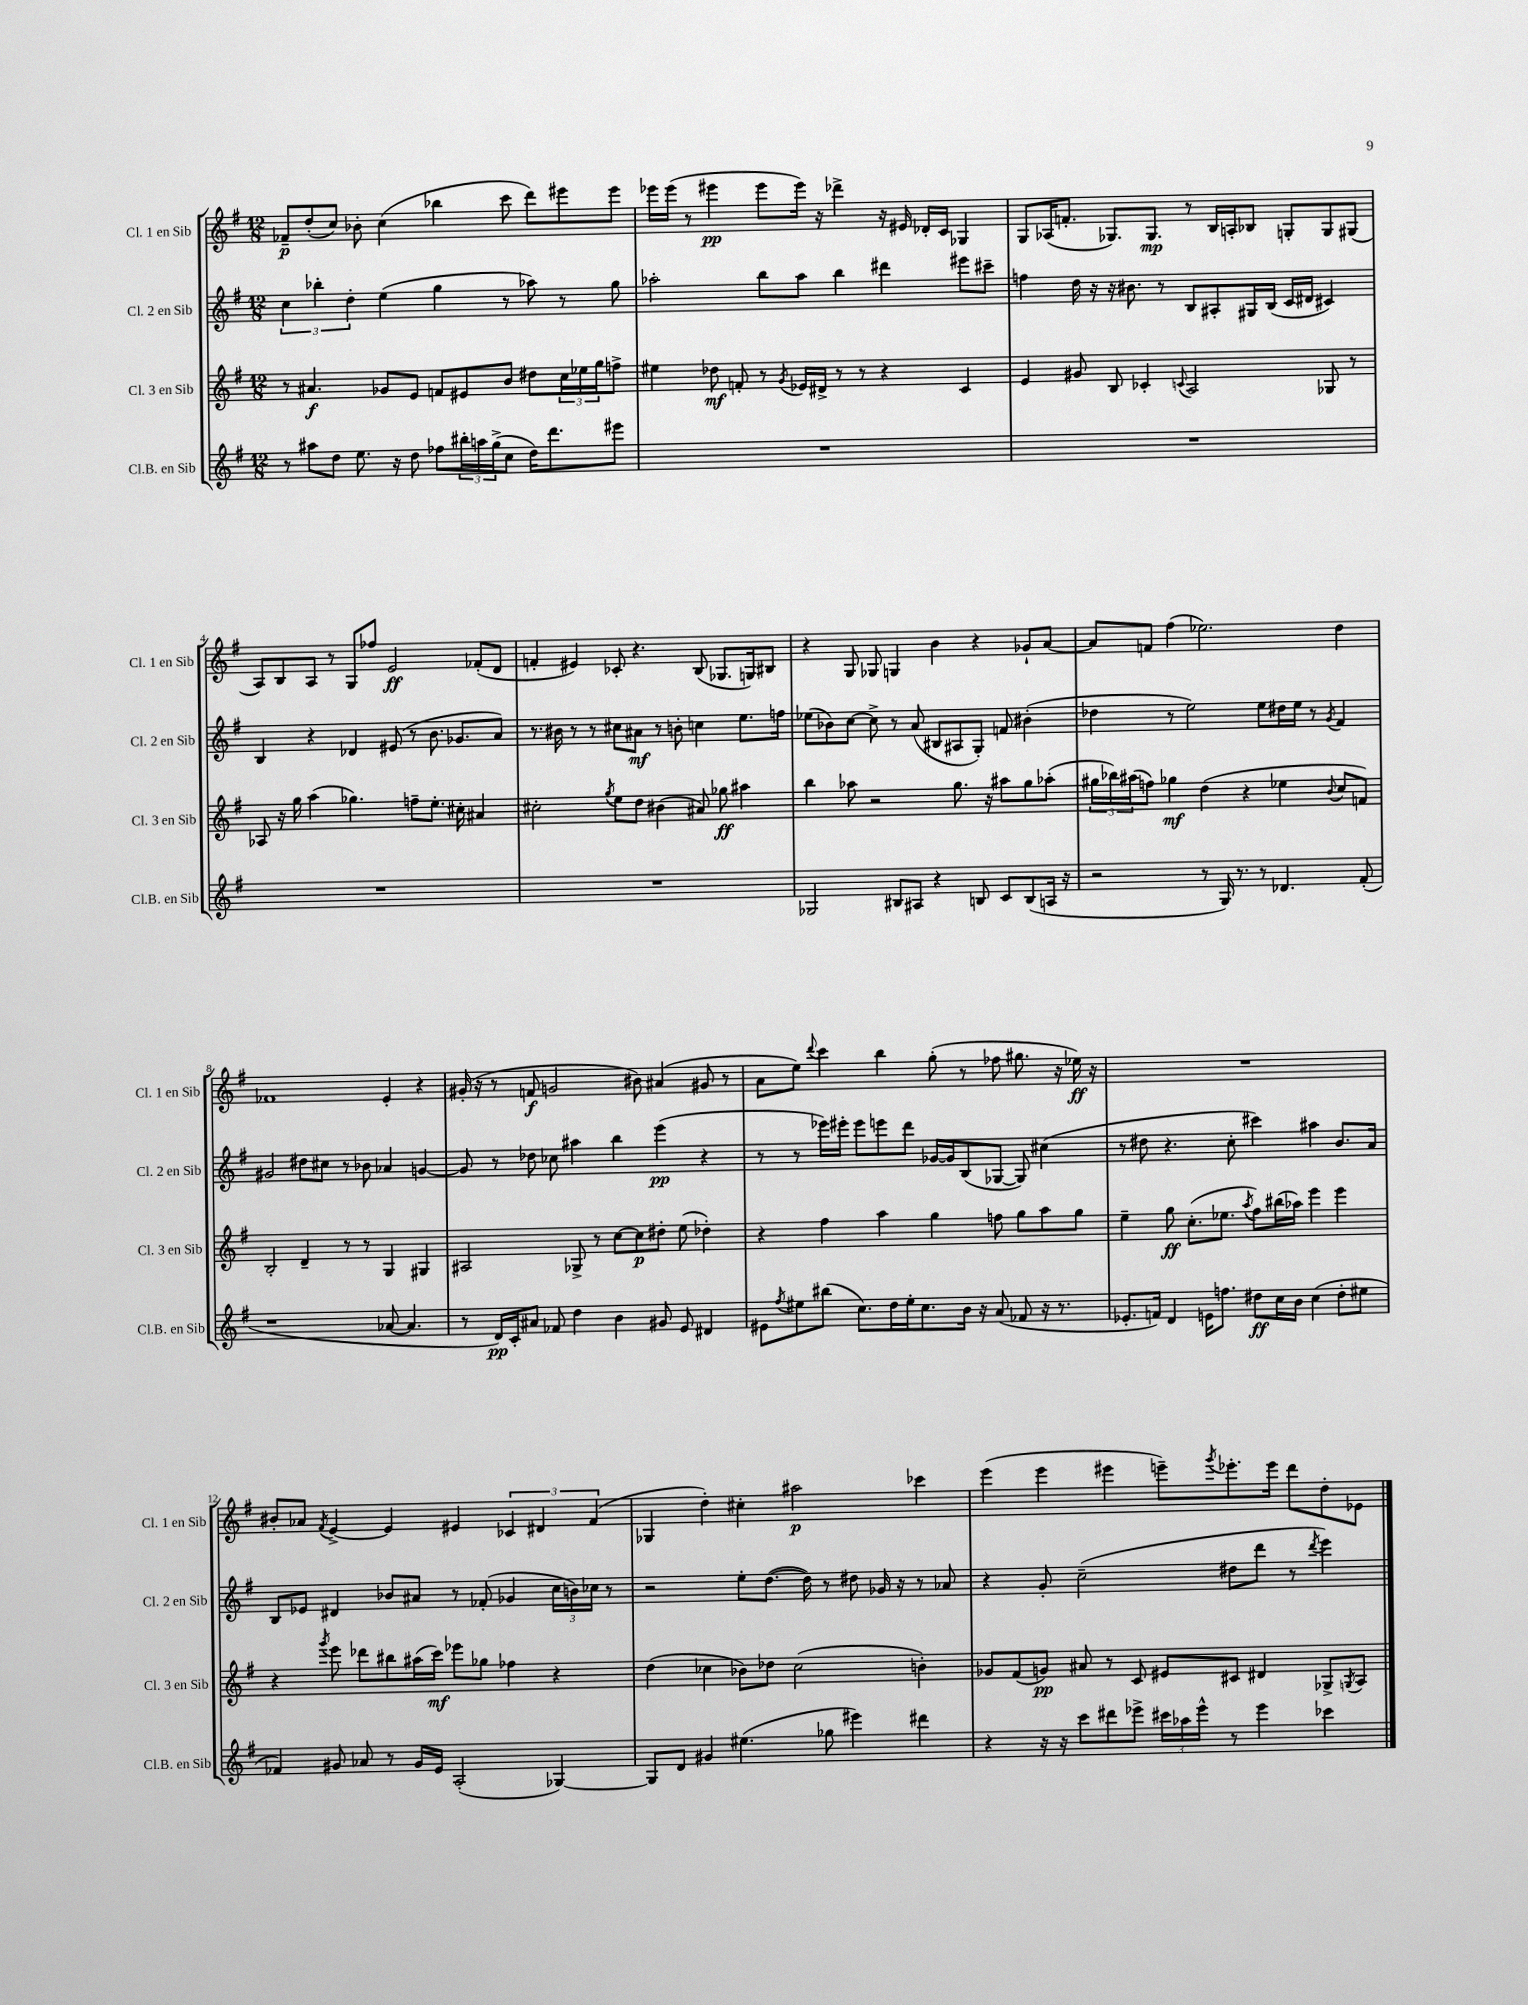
<<
\new StaffGroup <<
\new Staff = "s0" \with { instrumentName = "Cl. 1 en Sib" shortInstrumentName = "Cl. 1 en Sib" } {
    \clef treble \key g \major \numericTimeSignature \time 12/8
    fes'8--\p d''8-.( c''8) bes'8-. c''4( bes''4 c'''8 d'''8) eis'''8 eis'''8 |
    ees'''16 ees'''16( r8 eis'''4\pp eis'''8 eis'''16) r16 des'''4-> r16 eis'16 des'16-. c'16 ges4 |
    g8 aes16( f'8.-. ges8.) ges8.\mp r8 b16 a16-. bes8 g8-. g8 gis8( |
    a8) b8 a8 r8 g8 fes''8 e'2\ff fes'8-.( d'8 |
    f'4-. eis'4) ces'8-. r4. b8( ges8. g16) bis8 |
    r4 g8 ges8 g4 b'4 r4 ges'8-! a'8~ |
    a'8 f'8 fis''4( ees''2.) d''4 |
    fes'1 e'4-. r4 |
    gis'16-.( r16 r8 f'8\f g'2 bis'8) ais'4( gis'8 r8 |
    a'8 e''8) \appoggiatura { d'''8 } c'''4 b''4 g''8-.( r8 fes''8 gis''8. r16 ees''16\ff) r16 |
    R1. |
    bis'8-. aes'8 \acciaccatura { fis'8 } e'4~-> e'4 eis'4 \tuplet 3/2 { ces'4 dis'4 fis'4( } |
    ges4 d''4-.) cis''4-. ais''2\p ces'''4 |
    e'''4( e'''4 eis'''4 e'''8--) \acciaccatura { g'''8 } ees'''8.-. ees'''16 d'''8 d''8-. ees'8 \bar "|." |
}
\new Staff = "s1" \with { instrumentName = "Cl. 2 en Sib" shortInstrumentName = "Cl. 2 en Sib" } {
    \clef treble \key g \major \numericTimeSignature \time 12/8
    \tuplet 3/2 { c''4 bes''4-. d''4-. } e''4( g''4 r8 aes''8) r8 g''8 |
    aes''2-. b''8 aes''8 b''4 dis'''4 eis'''8 cis'''8-- |
    f''4 d''16 r16 r16 bis'8. r8 b8 ais8-. gis16 b16( c'16 dis'16 cis'4) |
    b4 r4 des'4 eis'8( r8 b'8. ges'8. a'8) |
    r8. bis'16 r8 r8 cis''8 ais'8\mf r8 b'8-. c''4 e''8. f''16 |
    ees''8( bes'8) c''8~ c''8-> r8 a'8( bis8 ais8 g8-.) f'8 bis'4-.( |
    des''4 r8 e''2) e''8 dis''16 e''16 r8 \acciaccatura { g'8 } fis'4 |
    gis'2 dis''8 cis''8 r8 bes'8 aes'4 g'4~ |
    g'8 r8 des''8 ces''8 ais''4 b''4 e'''4\pp( r4 |
    r8 r8 ees'''16) eis'''16-. eis'''8 e'''8 d'''8 ges'16~ ges'16 b8( ges8~ ges8) cis''4( |
    r8 dis''8 r4. c''8-. cis'''4) ais''4 b'8. a'16 |
    b8 ees'8 dis'4 bes'8 ais'8 r8 fes'8-.( ges'4 \tuplet 3/2 { c''16 b'16) ces''16 } r8 |
    r2 e''8-. d''8.~( d''16) r8 dis''8 ges'16 r16 r8 aes'8 |
    r4 g'8-. c''2--( dis''8 d'''8 r8 \acciaccatura { d'''8 } e'''4) \bar "|." |
}
\new Staff = "s2" \with { instrumentName = "Cl. 3 en Sib" shortInstrumentName = "Cl. 3 en Sib" } {
    \clef treble \key g \major \numericTimeSignature \time 12/8
    r8 ais'4.\f ges'8 e'8 f'8 eis'8 b'8 dis''8 \tuplet 3/2 { c''16 ees''16 g''16 } f''8-> |
    eis''4 des''8\mf f'8-. r8 \acciaccatura { g'8 } ees'16 dis'16-> r8 r8 r4 c'4 |
    e'4 gis'8 b8 ces'4-. \appoggiatura { c'8 } a2 ges8 r8 |
    aes8 r16 g''16 a''4( ges''4.) f''8-- e''8.-. cis''16-. ais'4 |
    cis''2-. \acciaccatura { g''8 } e''8 d''8 bis'4( ais'8) ges''8\ff ais''4 |
    b''4 aes''8 r2 g''8. r16 ais''8 g''8 aes''8-.( |
    \tuplet 3/2 { gis''16 bes''16) ais''16( } f''8) ges''4\mf d''4( r4 ees''4 \appoggiatura { b'8 } c''8 f'8) |
    b2-. d'4-- r8 r8 g4 gis4 |
    ais2 ges8-> r8 c''8~ c''8\p dis''8-. e''8( des''4-.) |
    r4 fis''4 a''4 g''4 f''8 g''8 a''8 g''8 |
    e''4-- g''8\ff c''8.-.( ees''8. \acciaccatura { a''8 } fis''8) bis''16( aes''16) e'''4 e'''4 |
    r4 \acciaccatura { g'''8 } e'''8 des'''8 bis''8 ais''16( c'''16\mf) ees'''8 ges''8 fes''4 r4 |
    d''4( ces''4 bes'8) des''8 ces''2( b'4-.) |
    ges'8 fis'8( g'8\pp) ais'8 r8 c'8 eis'8 cis'8 dis'4 ges8-> \acciaccatura { g8 } a8 \bar "|." |
}
\new Staff = "s3" \with { instrumentName = "Cl.B. en Sib" shortInstrumentName = "Cl.B. en Sib" } {
    \clef treble \key g \major \numericTimeSignature \time 12/8
    r8 ais''8 d''8 e''8. r16 d''8 fes''8 \tuplet 3/2 { bis''16-. a''16 g''16->( } c''8 d''16) d'''8. eis'''8 |
    R1. |
    R1. |
    R1. |
    R1. |
    ges2 bis8 ais8 r4 b8 c'8 b8( a16 r16 |
    r2 r8 g16) r8. r8 des'4. fis'8-.( |
    r1 aes'8~ aes'4. |
    r8 d'16\pp) c'16-. ais'8 fes'8 d''4 b'4 gis'8 e'8 dis'4 |
    eis'8 \acciaccatura { fis''8 } eis''8 bis''8( c''8.) d''16 eis''16-. c''8. b'16 r16 a'8( fes'8 r16 r8. |
    ees'8.-. f'16) d'4 e'16 f''8. dis''8\ff c''16 b'16 c''4( dis''8-. eis''8 |
    fes'4) gis'8 aes'8 r8 gis'16 e'16 a2-.( ges4~) |
    ges8 d'8 gis'4 eis''4.( ges''8 eis'''4) dis'''4 |
    r4 r16 r16 c'''8 dis'''8 ees'''8-> \tuplet 3/2 { cis'''16 aes''16 ees'''16-^ } r8 ees'''4 ces'''4 \bar "|." |
}
>>
>>
